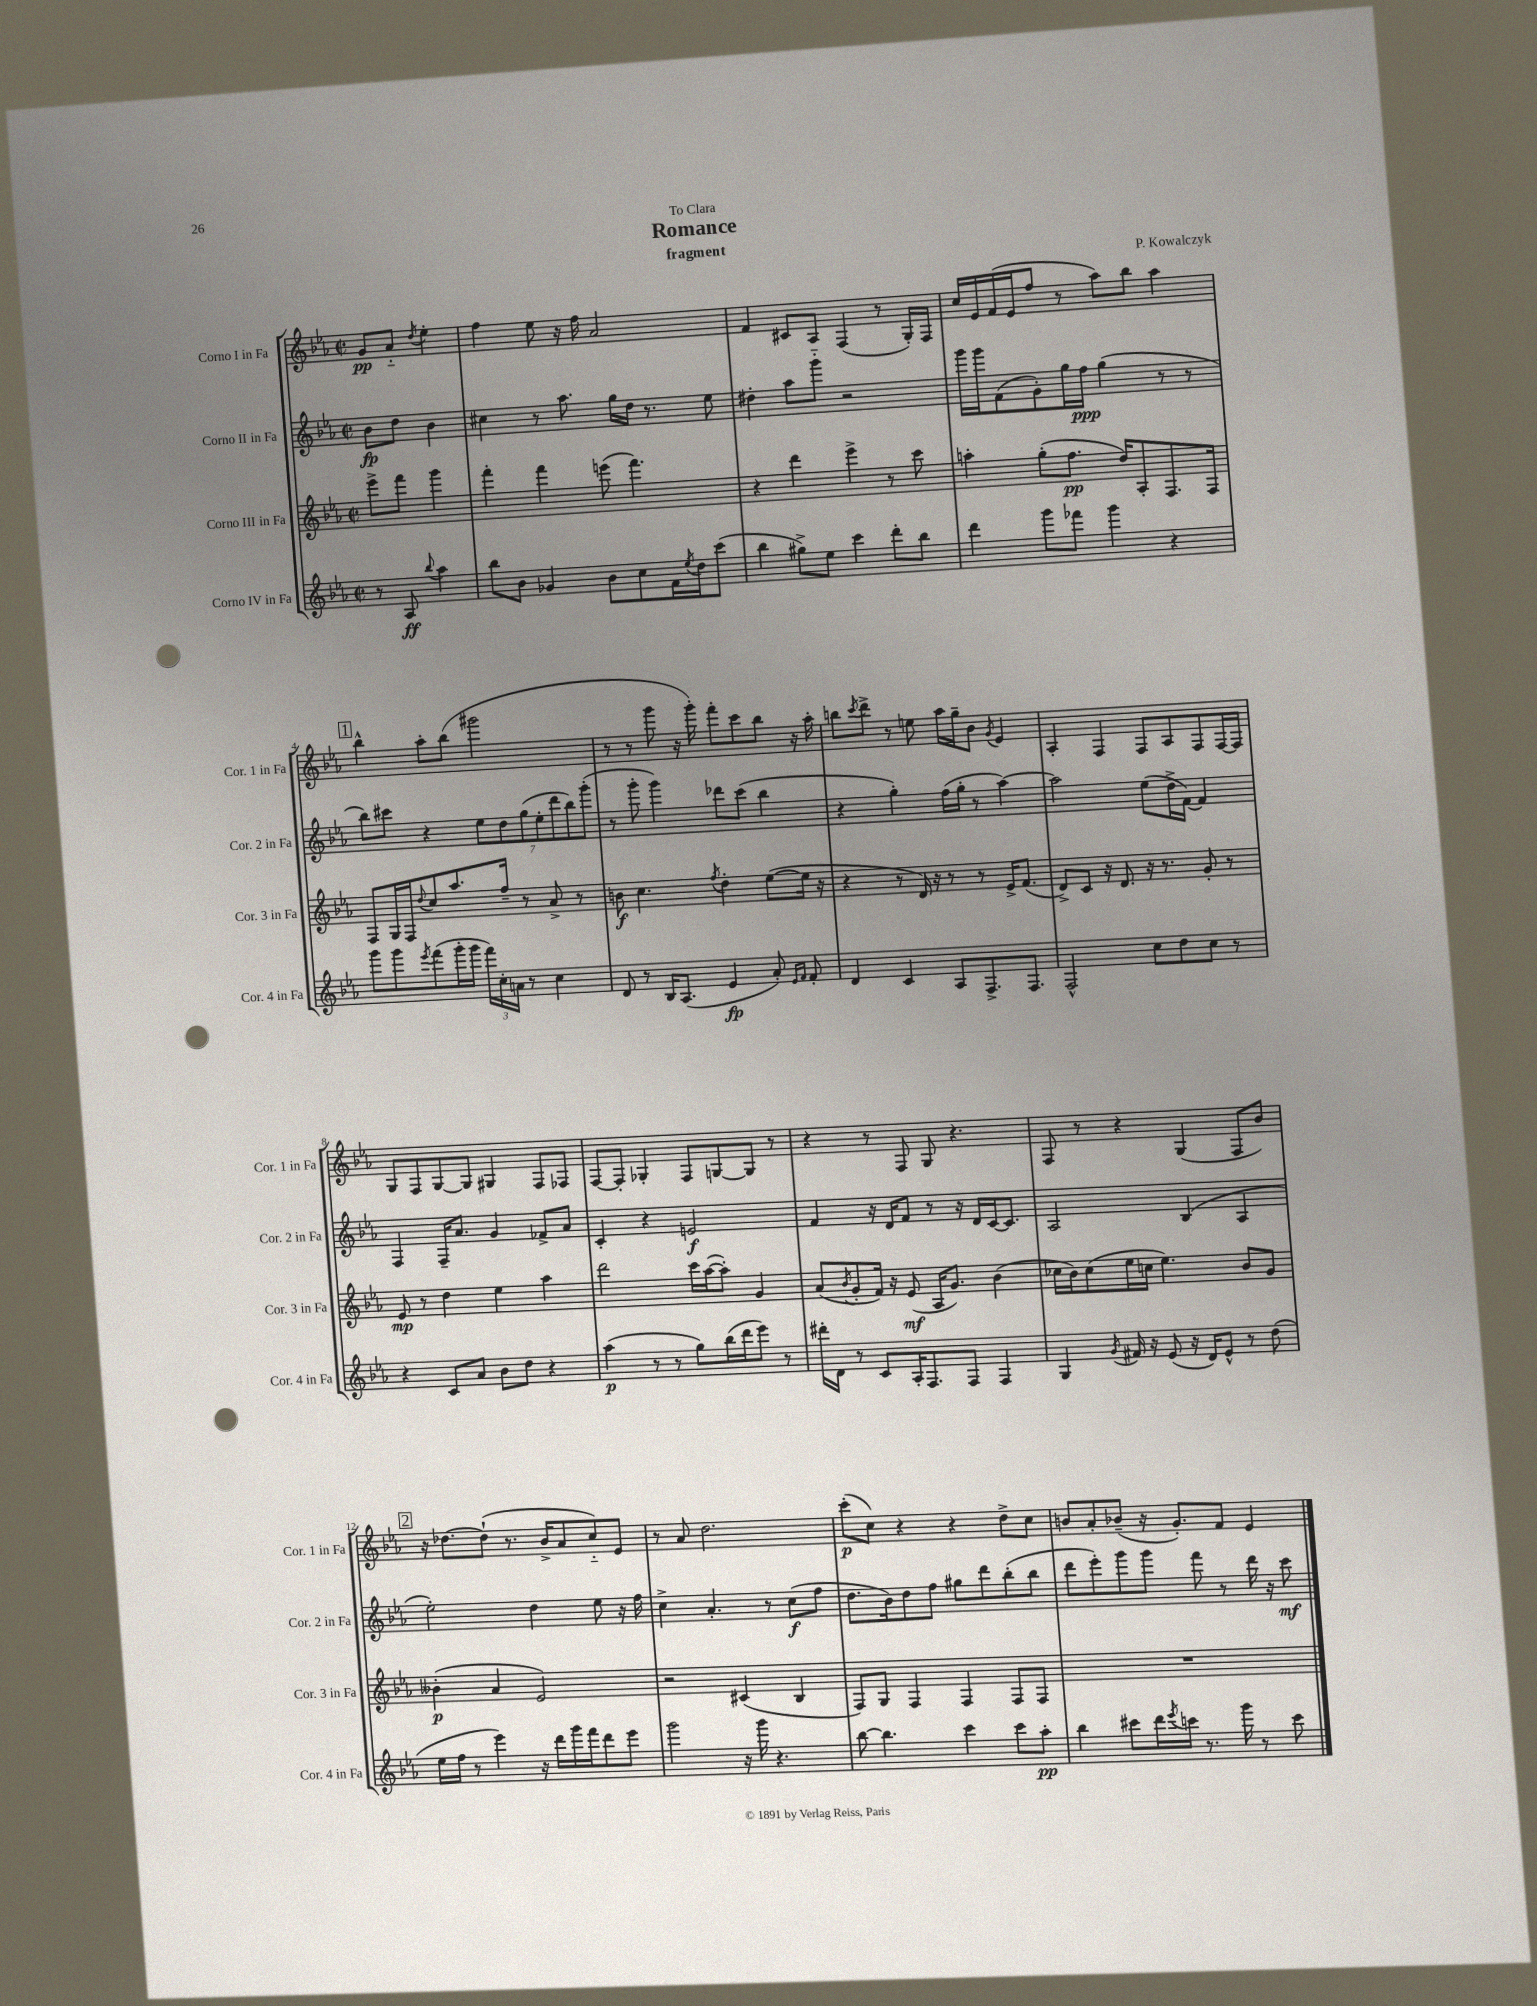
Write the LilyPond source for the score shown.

\header { title = "Romance" composer = "P. Kowalczyk" subtitle = "fragment" dedication = "To Clara" }
<<
\new StaffGroup <<
\new Staff = "s0" \with { instrumentName = "Corno I in Fa" shortInstrumentName = "Cor. 1 in Fa" } {
    \clef treble \key ees \major \defaultTimeSignature \time 2/2 \partial 2
    g'8\pp aes'8-_ \acciaccatura { d''8 } ees''4-. |
    f''4 ees''8 r16 f''16 aes'2 |
    f'4 cis'8 aes8 f4( r8 g16-.) f16 |
    c''16 ees'16 f'16( ees'16 f''8 r8 aes''8) bes''8 aes''4 |
    \mark \markup { \box "1" } bes''4-^ aes''8-. bes''8( gis'''2 |
    r8 r8 g'''8 r16 g'''16-.) f'''8-. c'''8 bes''8 r16 aes''16-. |
    b''8 \acciaccatura { c'''8 } d'''8-> r8 e''8 aes''16 g''16-- bes'8 \acciaccatura { g'8 } ees'4 |
    aes4-. f4 f8 aes8 f8 f16~ f16 |
    g8 f8 g8~ g8 gis4 f8 fes8 |
    f8~ f8-. ges4-. f8 g8~ g8 r8 |
    r4 r8 f8 g8 r4. |
    f8 r8 r4 g4( f8 bes'8) |
    \mark \markup { \box "2" } r16 des''8.~ des''8-!( r8. bes'16-> aes'8 c''8-_) ees'8 |
    r8 aes'8 d''2. |
    c'''8-.\p( c''8) r4 r4 d''8-> c''8 |
    b'8 aes'8-. bes'8--( r16 g'8.-.) f'8 ees'4 \bar "|." |
}
\new Staff = "s1" \with { instrumentName = "Corno II in Fa" shortInstrumentName = "Cor. 2 in Fa" } {
    \clef treble \key ees \major \defaultTimeSignature \time 2/2 \partial 2
    bes'8\fp d''8 bes'4 |
    cis''4 r8 aes''8. g''16 d''16 r8. ees''8 |
    dis''4-. aes''8 g'''8-_ r2 |
    g'''16 g'''16 f'8( g'8-.) g''16 f''16\ppp g''4( r8 r8 |
    \mark \markup { \box "1" } bes''8) cis'''8 r4 \tuplet 7/4 { ees''8 d''8 g''8( ees''8-. d'''8 bes''8) g'''8-.( } |
    r8 g'''8-. g'''4) des'''8 c'''8( bes''4 |
    r4 g''4-.) f''16( g''16-. r8 aes''4~) |
    aes''2 ees''8( d''16-> f'16~) f'4 |
    f4 f16-- aes'8. g'4 fes'8-> aes'8 |
    c'4-. r4 e'2\f |
    f'4 r16 d'16 f'8 r8 r16 d'16 c'16~ c'8. |
    aes2 bes4( aes4 |
    \mark \markup { \box "2" } ees''2-.) d''4 ees''8 r16 f''16 |
    c''4-> aes'4.-. r8 c''8\f( f''8 |
    d''8. bes'16) d''8 f''8 gis''8 d'''8 bes''8-.( bes''8 |
    d'''8 ees'''8-.) g'''8 g'''8 f'''8 r8 d'''16 r16 c'''8\mf \bar "|." |
}
\new Staff = "s2" \with { instrumentName = "Corno III in Fa" shortInstrumentName = "Cor. 3 in Fa" } {
    \clef treble \key ees \major \defaultTimeSignature \time 2/2 \partial 2
    ees'''8-> f'''8 g'''4 |
    f'''4-. f'''4 e'''8( f'''4.) |
    r4 d'''4 ees'''4-> r8 c'''8 |
    a''4-. g''8-.( f''8.\pp d''16) aes8-. f8. f16 |
    \mark \markup { \box "1" } f8 g16 f16 \appoggiatura { d''8 } c''8 aes''8. f''16-- r8 aes'8-> r8 |
    b'8\f c''4. \acciaccatura { f''8 } d''4-. ees''8~( ees''16 r16 |
    r4 r8 d'16) r16 r8 r8 ees'16-> f'8.( |
    d'8->) c'8 r16 d'8. r16 r8. g'8-. r8 |
    ees'8\mp r8 d''4 ees''4 aes''4 |
    d'''2 c'''16 aes''16~( aes''8-.) g'4 |
    aes'8( \acciaccatura { bes'8 } g'8-. f'16) r16 ees'8\mf( aes16 g'8.) bes'4( |
    ces''16 bes'16) ces''8( ees''16 c''16 ees''4.) bes'8 g'8 |
    \mark \markup { \box "2" } beses'4-.\p( aes'4 ees'2) |
    r2 cis'4( bes4 |
    f8) g8 f4 f4 f8 f8 |
    R1 \bar "|." |
}
\new Staff = "s3" \with { instrumentName = "Corno IV in Fa" shortInstrumentName = "Cor. 4 in Fa" } {
    \clef treble \key ees \major \defaultTimeSignature \time 2/2 \partial 2
    r8 aes8\ff \appoggiatura { bes''8 } aes''4 |
    bes''8 bes'8 ges'4 bes'8 c''8 f'16 \acciaccatura { ees''8 } d''16 c'''8( |
    bes''4 gis''8->) ees''8 c'''4 d'''8-. bes''8 |
    d'''4 g'''8 fes'''8 g'''4 r4 |
    \mark \markup { \box "1" } g'''8 g'''8 \acciaccatura { ees'''8 } f'''8( g'''16-. g'''16 \tuplet 3/2 { f'''16) c''16-. a'16 } r8 c''4 |
    d'8 r8 bes16 aes8.( ees'4\fp aes'8-.) \grace { ees'16 f'16 } f'8-. |
    d'4 c'4 aes8 f8.-> f8. |
    f2-^ c''8 d''8 c''8 r8 |
    r4 c'8 aes'8 bes'8 d''8 r4 |
    aes''4\p( r8 r8 g''8) bes''16( d'''16 ees'''8) r8 |
    dis'''16-. d'16 r8 c'8 aes16-. f8. f8 f4 |
    g4 \acciaccatura { g'8 } fis'16 r16 ees'8( r16 d'16) ees'8-^ r8 d''8( |
    \mark \markup { \box "2" } ees''16 f''16 r8 ees'''4) r16 d'''16 g'''16 f'''16 d'''8 ees'''8 |
    g'''2 r16 g'''16 r4. |
    bes''8~ bes''4. c'''4 c'''8 aes''8-.\pp |
    bes''4 cis'''8 d'''16 \acciaccatura { ees'''8 } c'''16 r8. g'''16 r8 c'''8 \bar "|." |
}
>>
>>
